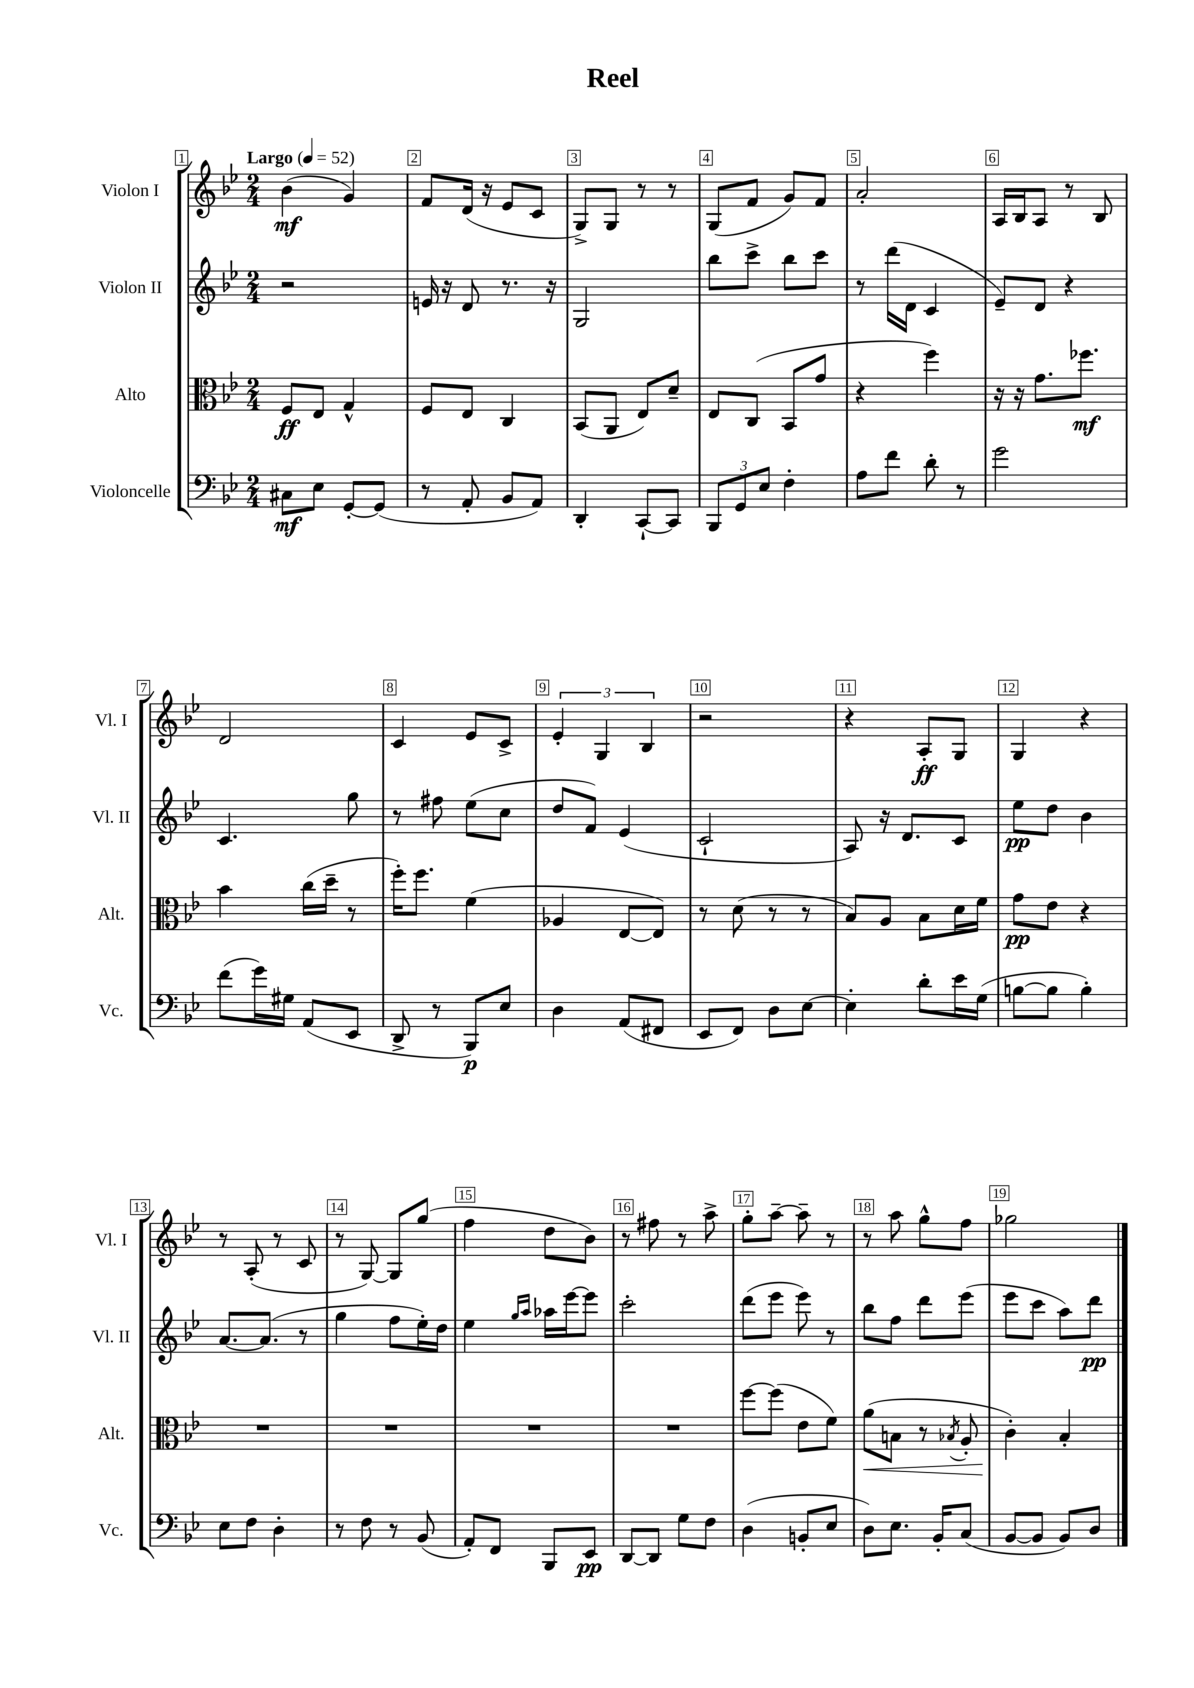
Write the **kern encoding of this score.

**kern	**kern	**kern	**kern
*staff4	*staff3	*staff2	*staff1
*clefF4	*clefC3	*clefG2	*clefG2
*k[b-e-]	*k[b-e-]	*k[b-e-]	*k[b-e-]
*M2/4	*M2/4	*M2/4	*M2/4
*MM52	*MM52	*MM52	*MM52
8C#	8F	2r	(4b-
8E-	8E-	.	.
[8GG'	4G^^	.	4g)
(8GG]	.	.	.
=	=	=	=
8r	8F	16e	8f
.	.	16r	.
8AA'	8E-	8d	(16d
.	.	.	16r
8BB-	4C	8.r	8e-
8AA)	.	.	8c
.	.	16r	.
=	=	=	=
4DD'	(8BB-	2G	8G^)
.	8AA	.	8G
[8CC`	8E-)	.	8r
8CC]	8d~	.	8r
=	=	=	=
12BBB-	8E-	8bb-	(8G
12GG	.	.	.
.	(8C	8ccc^	8f
12E-	.	.	.
4F'	8BB-	8bb-	8g)
.	8g	8ccc	8f
=	=	=	=
8A	4r	8r	2a'
8f	.	(16ddd	.
.	.	16d	.
8d'	4ff)	4c	.
8r	.	.	.
=	=	=	=
2g	16r	8e-~)	16A
.	16r	.	16B-
.	8.g	8d	8A
.	.	4r	8r
.	8.ff-	.	.
.	.	.	8B-
=	=	=	=
(8f	4b-	4.c	2d
16g)	.	.	.
16G#	.	.	.
(8AA	(16cc	.	.
.	16dd~	.	.
8EE-	8r	8gg	.
=	=	=	=
8DD^	16ff')	8r	4c
.	8.ff	.	.
8r	.	8ff#	.
8BBB-)	(4f	(8ee-	8e-
8E-	.	8cc	8c^
=	=	=	=
4D	4A-	8dd	6e-'
.	.	8f)	.
.	.	.	6G
(8AA	[8E-	(4e-	.
.	.	.	6B-
8FF#	8E-])	.	.
=	=	=	=
8EE-	8r	2c`	2r
8FF)	(8d	.	.
8D	8r	.	.
[8E-	8r	.	.
=	=	=	=
4E-']	8B-)	8A)	4r
.	8A	16r	.
.	.	8.d	.
8d'	8B-	.	8A'
16e-	16d	8c	8G
(16G	16f	.	.
=	=	=	=
[8B	8g	8ee-	4G
8B]	8e-	8dd	.
4B')	4r	4b-	4r
=	=	=	=
8E-	2r	[8.a	8r
8F	.	.	(8A'
.	.	(8.a]	.
4D'	.	.	8r
.	.	8r	8c
=	=	=	=
8r	2r	4gg	8r
8F	.	.	[8G)
8r	.	8ff	8G]
(8BB-	.	16ee-')	(8gg
.	.	16dd	.
=	=	=	=
8AA')	2r	4ee-	4ff
8FF	.	.	.
.	.	16qqgg	.
.	.	16qqaa	.
8BBB-	.	16aa-	8dd
.	.	[16eee-	.
8EE-	.	8eee-]	8b-)
=	=	=	=
[8DD	2r	2ccc'	8r
8DD]	.	.	8ff#
8G	.	.	8r
8F	.	.	8aa^
=	=	=	=
(4D	[8ff	(8ddd	8gg'
.	(8ff]	8eee-	[8aa~
8BB'	8e-	8eee-)	8aa~]
8E-	8f)	8r	8r
=	=	=	=
8D)	(8a	8bb-	8r
8.E-	8B	8ff	8aa
.	8r	8ddd	8gg^^
16BB-'	.	.	.
.	8qB-	.	.
(8C	8A'	(8eee-	8ff
=	=	=	=
[8BB-	4c')	8eee-	2gg-
8BB-]	.	8ccc	.
8BB-)	4B-'	8aa)	.
8D	.	8ddd	.
==	==	==	==
*-	*-	*-	*-
